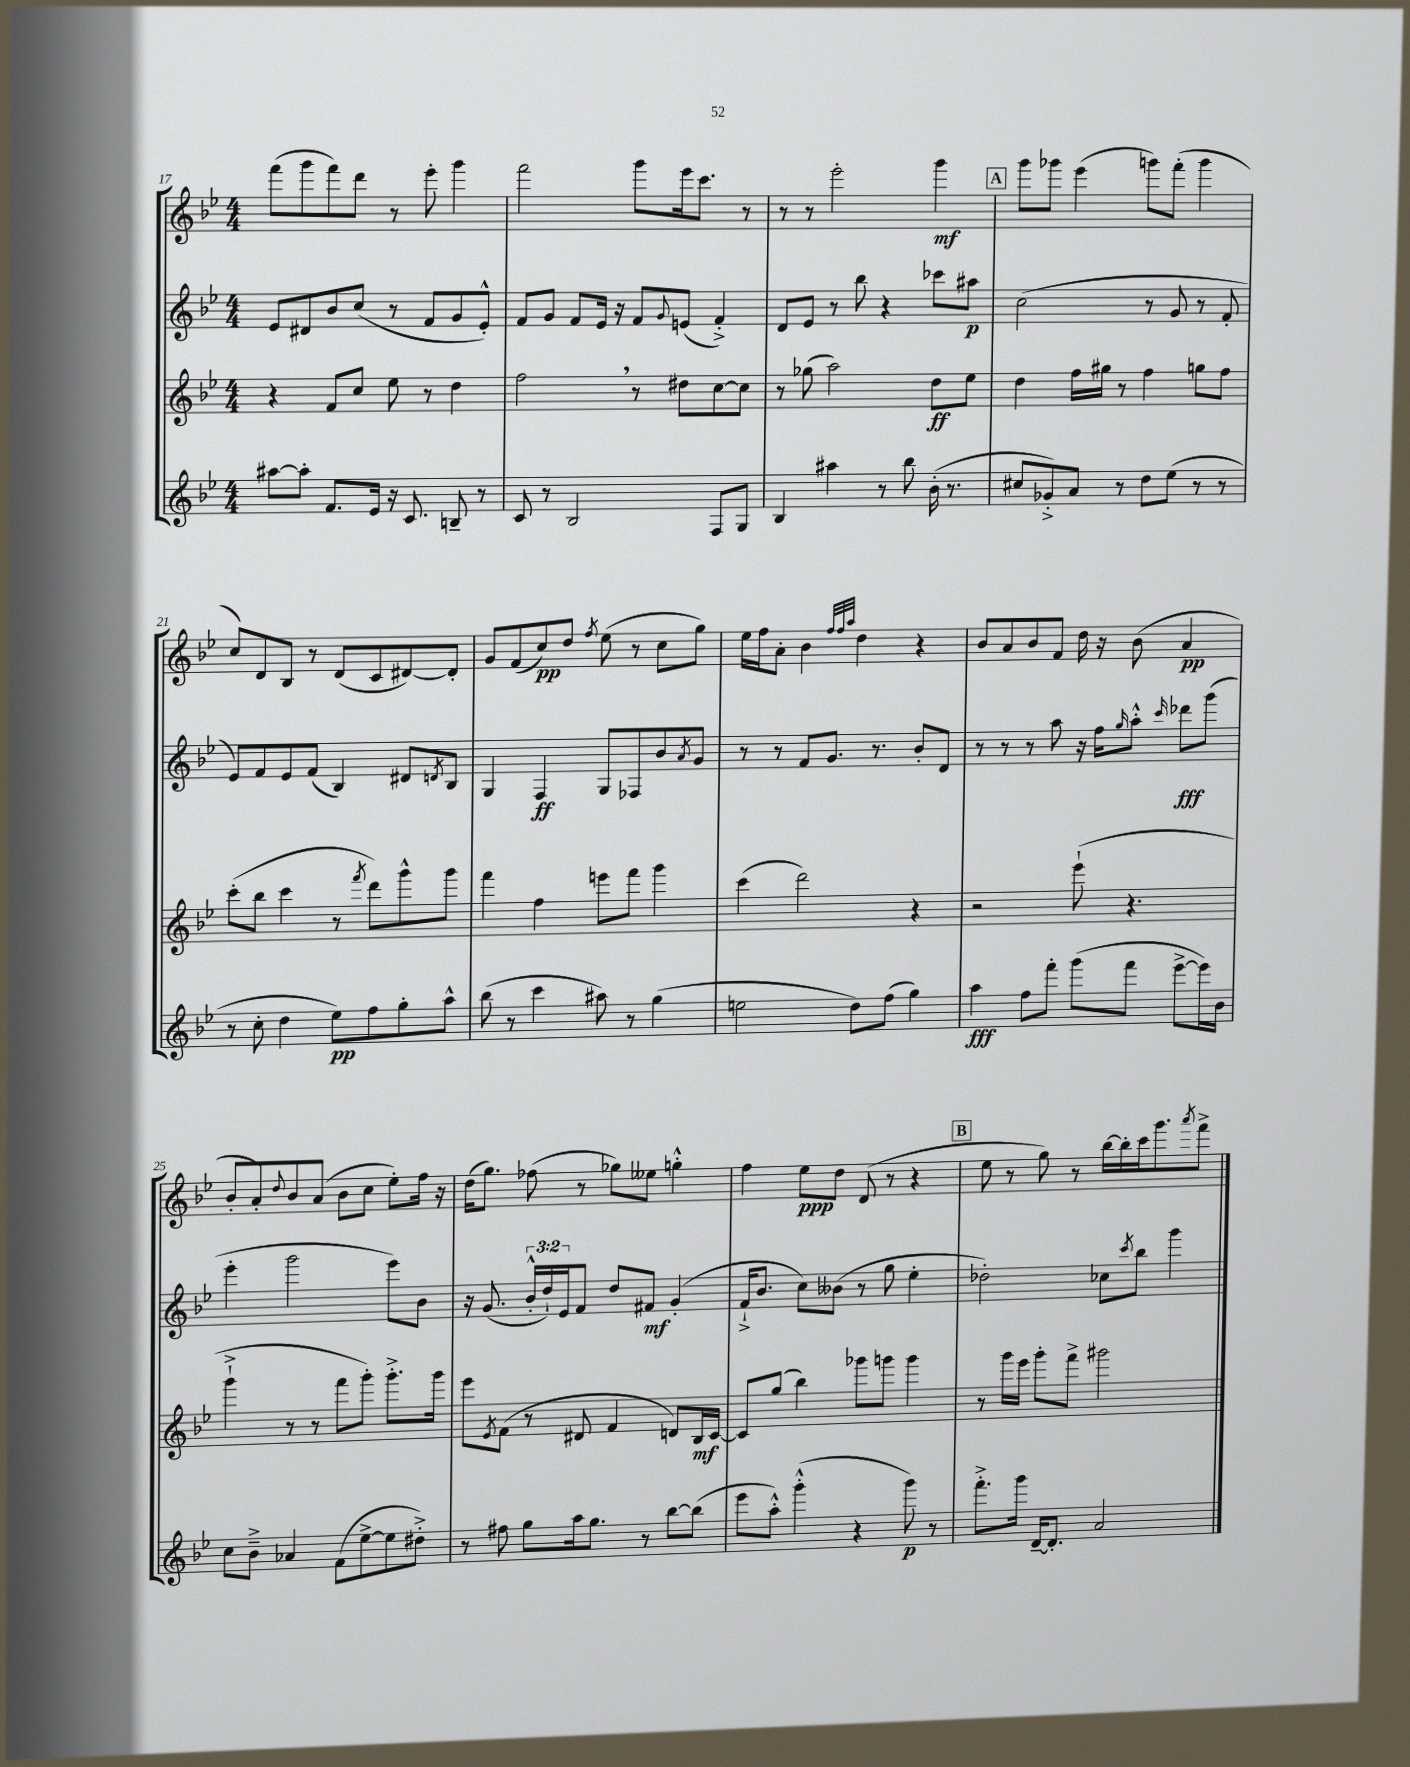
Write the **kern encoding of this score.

**kern	**kern	**kern	**kern
*staff4	*staff3	*staff2	*staff1
*clefG2	*clefG2	*clefG2	*clefG2
*k[b-e-]	*k[b-e-]	*k[b-e-]	*k[b-e-]
*M4/4	*M4/4	*M4/4	*M4/4
[8aa#	4r	8e-	(8fff
8aa#']	.	8d#	8ggg
8.f	8f	8b-	8fff)
.	8cc	(8cc	8ddd
16e-	.	.	.
16r	8ee-	8r	8r
8.c	.	.	.
.	8r	8f	8eee-'
8B~	4dd	8g	4ggg
8r	.	8e-'^^)	.
=	=	=	=
8c	2ff	8f	2fff
8r	.	8g	.
2B-	.	8f	.
.	.	16e-	.
.	.	16r	.
.	8r	8f	8ggg
.	.	8qqg	.
.	8dd#	(8e	16eee-
.	.	.	8.ccc
8F	[8cc	4f'^)	.
8G	8cc]	.	8r
=	=	=	=
4B-	8r	8d	8r
.	(8gg-	8e-	8r
4aa#	2aa)	8r	2eee-'
.	.	8bb-	.
8r	.	4r	.
8bb-	.	.	.
(16b-'	8dd	8ccc-	4ggg
8.r	.	.	.
.	8ee-	8aa#	.
=	=	=	=
8cc#	4dd	(2cc	8ggg
8g-'^)	.	.	8ggg-
8a	16ff	.	(4eee-
.	16gg#	.	.
8r	8r	.	.
8dd	4ff	8r	8ggg)
(8ee-	.	8g	(8fff'
8r	8gg	8r	4ggg
8r	8ff	8f'	.
=	=	=	=
8r	(8ccc'	8e-)	8cc)
8cc'	8bb-	8f	8d
4dd	4ccc	8e-	8B-
.	.	(8f	8r
8ee-)	8r	4B-)	(8d
.	8qfff	.	.
8ff	8ddd)	.	8c
8gg'	8ggg^^	8d#	[8d#)
.	.	8qd	.
8aa^^	8ggg	8B-	8d#']
=	=	=	=
(8bb-	4fff	4G	8g
8r	.	.	(8f
4ccc	4ff	4F	8cc)
.	.	.	8dd
.	.	.	8qff
8aa#)	8eee	8G	(8ee-
8r	8fff	8F-	8r
(4gg	4ggg	8b-	8cc
.	.	8qa	.
.	.	8g	8gg)
=	=	=	=
2ee	(4ccc	8r	16ee-
.	.	.	16ff
.	.	8r	8a'
.	2ddd)	8f	4b-
.	.	8.g	.
.	.	.	32qqff
.	.	.	32qqff
.	.	.	32qqaa
8dd)	.	.	4dd
.	.	8.r	.
(8ff	.	.	.
4gg)	4r	8b-'	4r
.	.	8d	.
=	=	=	=
4aa	2r	8r	8b-
.	.	8r	8a
8ff	.	8r	8b-
8fff'	.	8aa	8f
(8ggg	(8eee-`	16r	16dd
.	.	16ff	16r
.	.	16qqgg	.
8fff	4.r	8aa'^^	(8b-
.	.	16qqccc	.
[8eee-^	.	8ddd-	4a
16eee-])	.	(8ggg	.
16b-	.	.	.
=	=	=	=
8cc	4ggg`^	4eee-'	8b-'
8b-~^	.	.	8a')
.	.	.	8qqdd
4a-	8r	2ggg	8b-
.	8r	.	(8a
(8f	8fff	.	8b-
[8ee-^	8ggg')	.	8cc
8ee-]	8.ggg'^	8eee-)	8ee-')
8dd#'^)	.	8b-	16ff
.	16ggg	.	16r
=	=	=	=
8r	8eee-	16r	(16dd
.	.	(8.g	8.gg)
.	8qe-	.	.
8ff#	(8f	.	.
8gg	8r	24b-'^^	(8ff-
.	.	24dd`)	.
.	.	24e-	.
16aa	8d#	8f	8r
8.gg	.	.	.
.	4f	8dd	8gg-)
8r	.	8f#	8ee--
[8bb-	8d)	(4g'	4gg'^^
(8bb-]	16B-	.	.
.	[16c	.	.
=	=	=	=
8eee-	8c]	16f`^	4ff
.	.	8.b-	.
8aa'^^)	(8gg	.	.
(4ggg'^^	4bb-)	8cc)	8ee-
.	.	(8b--	8dd
4r	8ggg-	8r	(8d
.	8ggg	8gg	8r
8ggg)	4ggg	4ee-'	4r
8r	.	.	.
=	=	=	=
8.fff'^	8r	2dd-')	8ee-
.	16ggg	.	8r
16ggg	16eee-	.	.
[16d~	8ggg'	.	8gg)
8.d']	.	.	.
.	8fff^	.	8r
2a	2ggg#	8cc-	[16bb-
.	.	.	16bb-']
.	.	8qccc	.
.	.	8bb-	16ccc
.	.	.	8.ggg
.	.	4ggg	.
.	.	.	8qaaa
.	.	.	8fff^
==	==	==	==
*-	*-	*-	*-
